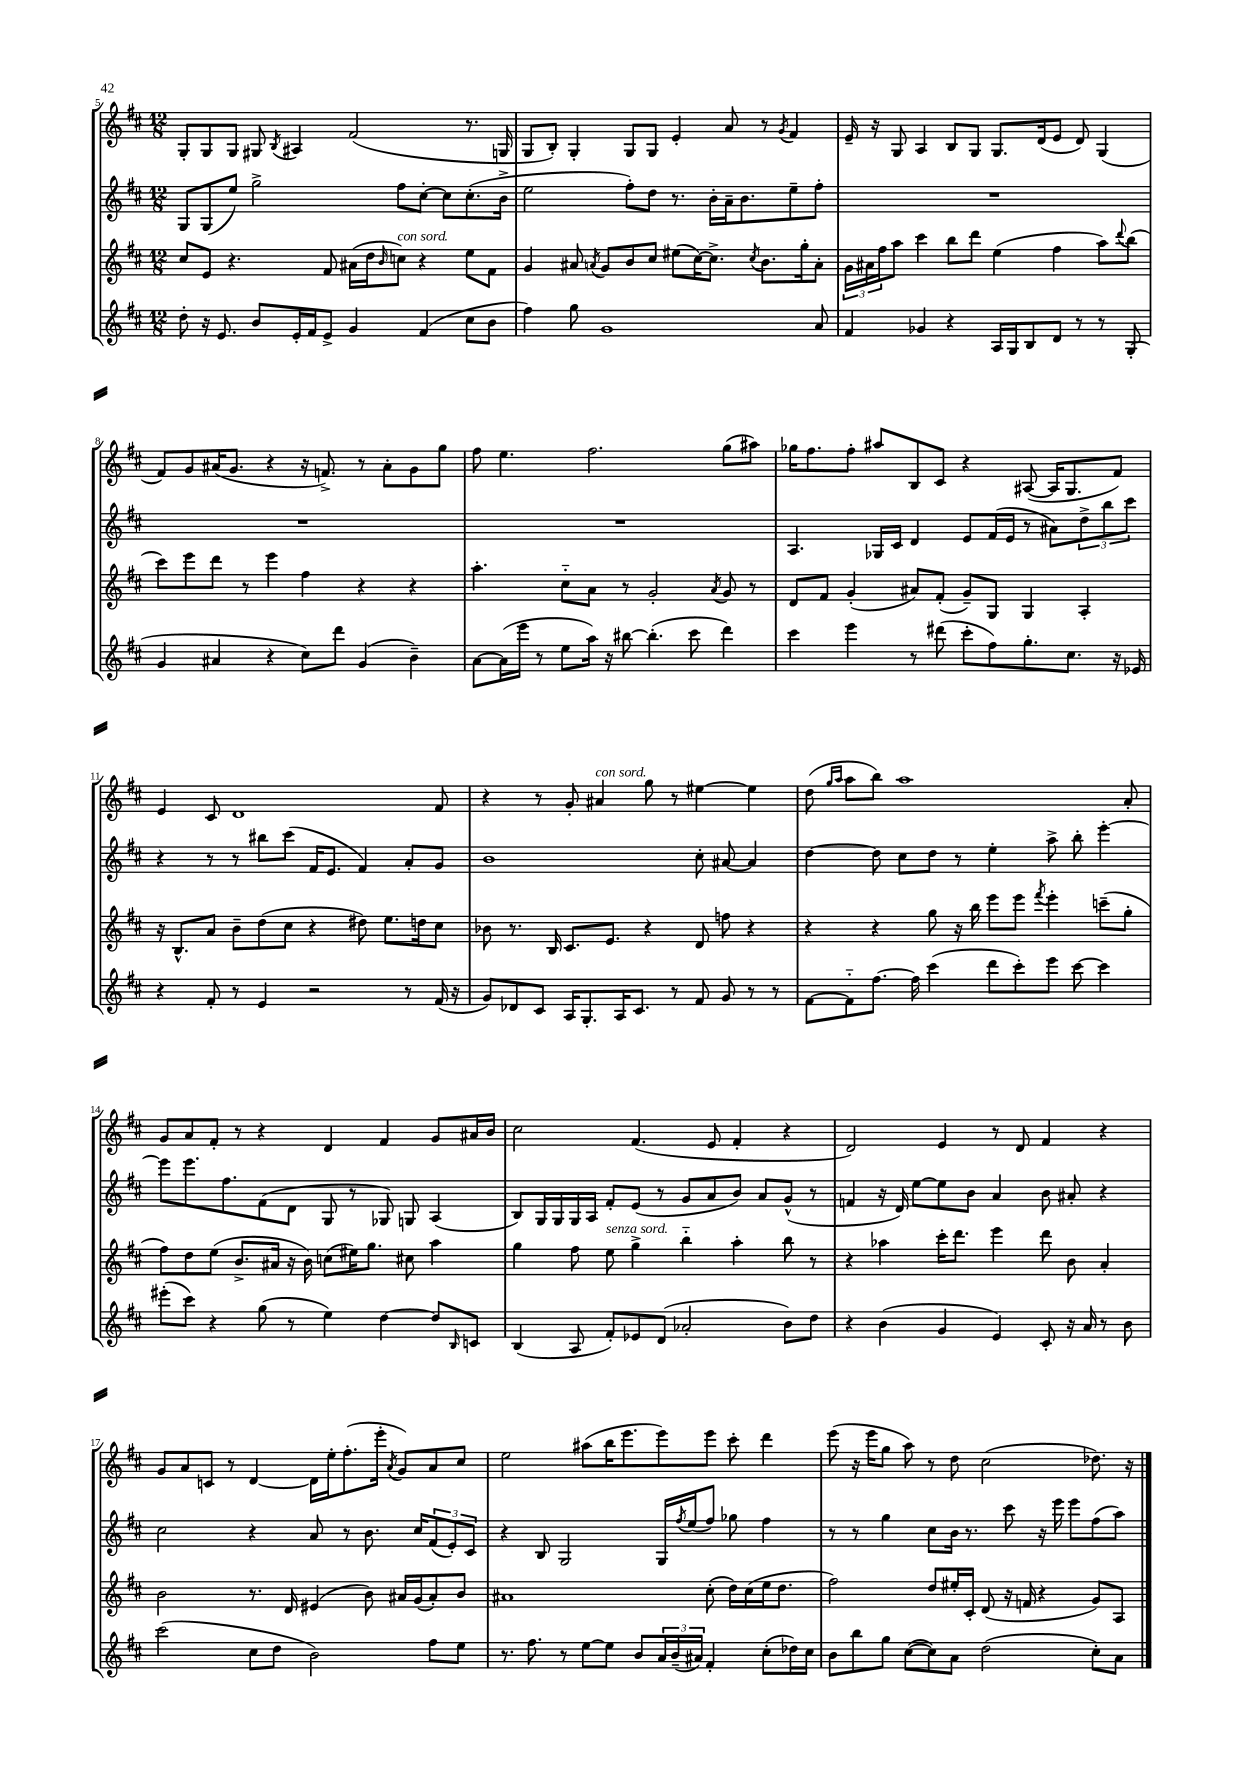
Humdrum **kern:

**kern	**kern	**kern	**kern
*staff4	*staff3	*staff2	*staff1
*clefG2	*clefG2	*clefG2	*clefG2
*k[f#c#]	*k[f#c#]	*k[f#c#]	*k[f#c#]
*M12/8	*M12/8	*M12/8	*M12/8
8dd'\	8cc#/L	8G/L	8G'/L
16r	8e/J	(8G/	8G/
8.e/	.	.	.
.	4.r	8ee/J)	8G/J
8b/L	.	2gg^\	8G#/
.	.	.	8qB/
16e'/L	.	.	4A#/
16f#/J	.	.	.
8e^/J	8f#/	.	.
4g/	(16a#\LL	.	(2f#/
.	16dd\J	.	.
.	16qqb/	.	.
.	8cc\J)	8ff#\L	.
(4f#/	4r	[8cc#'\J	.
.	.	8cc#\]L	.
8cc#\L	8ee\L	(8.cc#'\	8.r
8b\J	8f#\J	.	.
.	.	16b^\Jk	16G/
=	=	=	=
4ff#\)	4g/	2ee\	8G/L
.	.	.	8B'/J)
8gg\	8a#/	.	4G'/
.	8qa/	.	.
1g	8g/L	.	.
.	8b/	8ff#'\L)	8G/L
.	8cc#/J	8dd\J	8G/J
.	(8ee#\L	8.r	4e'/
.	[16cc#\K)	.	.
.	8.cc#^\]J	16b'\LL	.
.	.	16a~\J	8a/
.	.	8.b\	.
.	8qcc#/	.	.
.	8.b\L	.	8r
.	.	.	8qg/
.	.	8ee~\	4f#/
.	16gg'\k	.	.
8a/	8a'\J	8ff#'\J	.
=	=	=	=
4f#/	24g\LL	1.r	16e~/
.	24a#\	.	.
.	.	.	16r
.	24ff#\J	.	.
.	8aa\J	.	8G/
4g-/	4ccc#\	.	4A/
4r	8bb\L	.	8B/L
.	8ddd\J	.	8G/J
16A/LL	(4ee\	.	8.G/L
16G/J	.	.	.
8B/	.	.	.
.	.	.	(16d/k
8d/J	4ff#\	.	8e/J
8r	.	.	8d/)
8r	8aa\L)	.	(4G/
.	8qqddd/	.	.
(8G'/	(8bb\J	.	.
=	=	=	=
4g/	8ccc#\L)	1.r	8f#/L)
.	8eee\	.	8g/
4a#/	8ddd\J	.	(16a#/K
.	.	.	8.g/J
.	8r	.	.
4r	4eee\	.	4r
8cc#\L)	4ff#\	.	16r
.	.	.	8.f^/)
8ddd\J	.	.	.
(4g/	4r	.	8r
.	.	.	8a#'\L
4b~\)	4r	.	8g\
.	.	.	8gg\J
=	=	=	=
[8a\L	4.aa'\	1.r	8ff#\
(16a\]L	.	.	4.ee\
16eee\JJ	.	.	.
8r	.	.	.
8ee\L	8cc#'~\L	.	.
16aa\Jk)	8a\J	.	2.ff#\
16r	.	.	.
[8bb#\	8r	.	.
(4.bb#'\]	2g'/	.	.
8ccc#\	.	.	.
.	8qa/	.	.
4ddd\)	8g/	.	(8gg\L
.	8r	.	8aa#\J)
=	=	=	=
4ccc#\	8d/L	4.A/	16gg-\LK
.	.	.	8.ff#\
.	8f#/J	.	.
4eee\	(4g'/	.	8ff#'\J
.	.	16G-/LL	8aa#/L
.	.	16c#/JJ	.
8r	8a#/L)	4d/	8B/
(8ddd#\	(8f#'/J	.	8c#/J
8ccc#'\L	8g~/L)	8e/L	4r
8ff#\)	8G/J	(16f#/L	.
.	.	16e/JJ	.
8.gg'\	4G/	8r	([8A#/
.	.	8a#\L)	16A#/]LK
8.cc#\J	.	.	8.G/
.	4A'/	12dd^\	.
.	.	12bb\	.
16r	.	.	8f#/J)
.	.	12ccc#\J	.
16e-/	.	.	.
=	=	=	=
4r	16r	4r	4e/
.	8.B^^/L	.	.
8f#'/	8a/J	8r	8c#/
8r	8b~\L	8r	1d
4e/	(8dd\	8bb#\L	.
.	8cc#\J	(8ccc#\J	.
2r	4r	16f#/LK	.
.	.	8.e/J	.
.	8dd#\)	4f#/)	.
.	8.ee\L	.	.
8r	.	8a'/L	.
.	16dd\k	.	.
(16f#/	8cc#\J	8g/J	8f#/
16r	.	.	.
=	=	=	=
8g/L)	8b-\	1b	4r
8d-/	8.r	.	.
8c#/J	.	.	8r
.	16B/	.	.
16A/LK	8.c#/L	.	8g'/
8.G'/	.	.	.
.	.	.	4a#/
.	8.e/J	.	.
16A/K	.	.	.
8.c#/J	.	.	.
.	4r	.	8gg\
8r	.	.	8r
8f#/	8d/	8cc#'\	[4ee#\
8g/	8ff\	[8a#/	.
8r	4r	4a#/]	4ee#\]
8r	.	.	.
=	=	=	=
[8f#\L	4r	[4dd\	(8dd\
.	.	.	16qqgg/LL
.	.	.	16qqaa/JJ
8f#'~\]	.	.	8aa\L
[8.ff#\J	4r	8dd\]	8bb\J)
.	.	8cc#\L	1aa
16ff#\]	.	.	.
(4ccc#\	8gg\	8dd\J	.
.	16r	8r	.
.	16bb\	.	.
8ddd\L	8eee\L	4ee'\	.
8ccc#'\)	8eee\J	.	.
.	8qfff#/	.	.
8eee\J	4eee'\	8aa^\	.
[8ccc#\	.	8bb'\	.
4ccc#\]	(8ccc~\L	[4eee'\	.
.	8gg'\J	.	8a'/
=	=	=	=
(8eee#'\L	8ff#\L)	8eee\]L	8g/L
8ccc#\J)	8dd\	8.eee\	8a/
4r	(8ee\J	.	8f#'/J
.	.	8.ff#\	.
.	8.b^/L	.	8r
(8gg\	.	(8f#\	4r
.	16a#/Jk	.	.
8r	16r	8d\J	.
.	16b\)	.	.
4ee\)	(8cc\L	8G/	4d/
.	16ee#\K)	8r	.
.	8.gg\J	.	.
[4dd\	.	8G-/)	4f#/
.	8cc#\	8G/	.
8dd/]L	4aa\	(4A/	8g/L
16qqB/	.	.	.
8c/J	.	.	16a#/L
.	.	.	16b/JJ
=	=	=	=
(4B/	4gg\	8B/L)	2cc#\
.	.	16G/L	.
.	.	16G/	.
8A/	8ff#\	16G/	.
.	.	16A/JJ	.
8f#'/L)	8ee\	8f#'/L	.
8e-/	4gg^\	(8e/J	(4.f#/
(8d/J	.	8r	.
2a-'/	4bb'~\	8g/L	.
.	.	8a/	8e/
.	4aa'\	8b/J)	4f#'/
.	.	8a/L	.
8b\L)	8bb\	(8g^^/J	4r
8dd\J	8r	8r	.
=	=	=	=
4r	4r	4f/	2d/)
(4b\	4aa-\	16r	.
.	.	16d/)	.
.	.	[8ee\L	.
4g/	16ccc#'\LK	8ee\]	4e/
.	8.ddd\J	.	.
.	.	8b\J	.
4e/)	4eee\	4a/	8r
.	.	.	8d/
8c#'/	8ddd\	8b\	4f#/
16r	8b\	8a#'/	.
16a/	.	.	.
8r	4a'/	4r	4r
8b\	.	.	.
=	=	=	=
(2ccc#\	2b\	2cc#\	8g/L
.	.	.	8a/
.	.	.	8c/J
.	.	.	8r
8cc#\L	8.r	4r	[4d/
8dd\J	.	.	.
.	16d/	.	.
2b\)	(4e#/	8a/	16d\]LL
.	.	.	16ee'\J
.	.	8r	(8.ff#'\
.	8b\)	8.b\	.
.	.	.	16eee'\Jk
.	.	.	8qa/
.	16a#/LL	.	8g/L)
.	(16g/J	16cc#/LK	.
8ff#\L	8a#'/)	(12f#/	8a/
.	.	12e'/)	.
8ee\J	8b/J	.	8cc#/J
.	.	12c#/J	.
=	=	=	=
8.r	1a#	4r	2ee\
8.ff#\	.	.	.
.	.	8B/	.
8r	.	2G/	.
[8ee\L	.	.	(8aa#\L
8ee\]J	.	.	16bb\K
.	.	.	8.eee\
8b/L	.	.	.
24a/L	.	16G/LL	8eee\)
(24b~/	.	.	.
.	.	8qff#/	.
.	.	(16ee/J	.
24a#/JJ)	.	.	.
4f#'/	(8cc#'\	8ff#/J)	8eee\J
.	16dd\LL)	8gg-\	8ccc#'\
.	(16cc#\	.	.
(8cc#'\L	16ee\J	4ff#\	4ddd\
.	8.dd\J	.	.
16dd-\L)	.	.	.
16cc#\JJ	.	.	.
=	=	=	=
8b\L	2ff#\)	8r	(8eee\
8bb\	.	8r	16r
.	.	.	16eee\LK
8gg\J	.	4gg\	8gg\J
([8cc#\L	.	.	8aa\)
8cc#\])	8dd/L	8cc#\L	8r
8a\J	16ee#'/L	16b\Jk	8dd\
.	16c#'/JJ	8.r	.
(2dd\	(8d/	.	(2cc#\
.	16r	8ccc#\	.
.	16f/	.	.
.	4r	16r	.
.	.	16eee\	.
.	.	8eee\L	.
8cc#'\L)	8g/L)	(8ff#\	8.dd-\)
8a\J	8A/J	8aa\J)	.
.	.	.	16r
==	==	==	==
*-	*-	*-	*-
